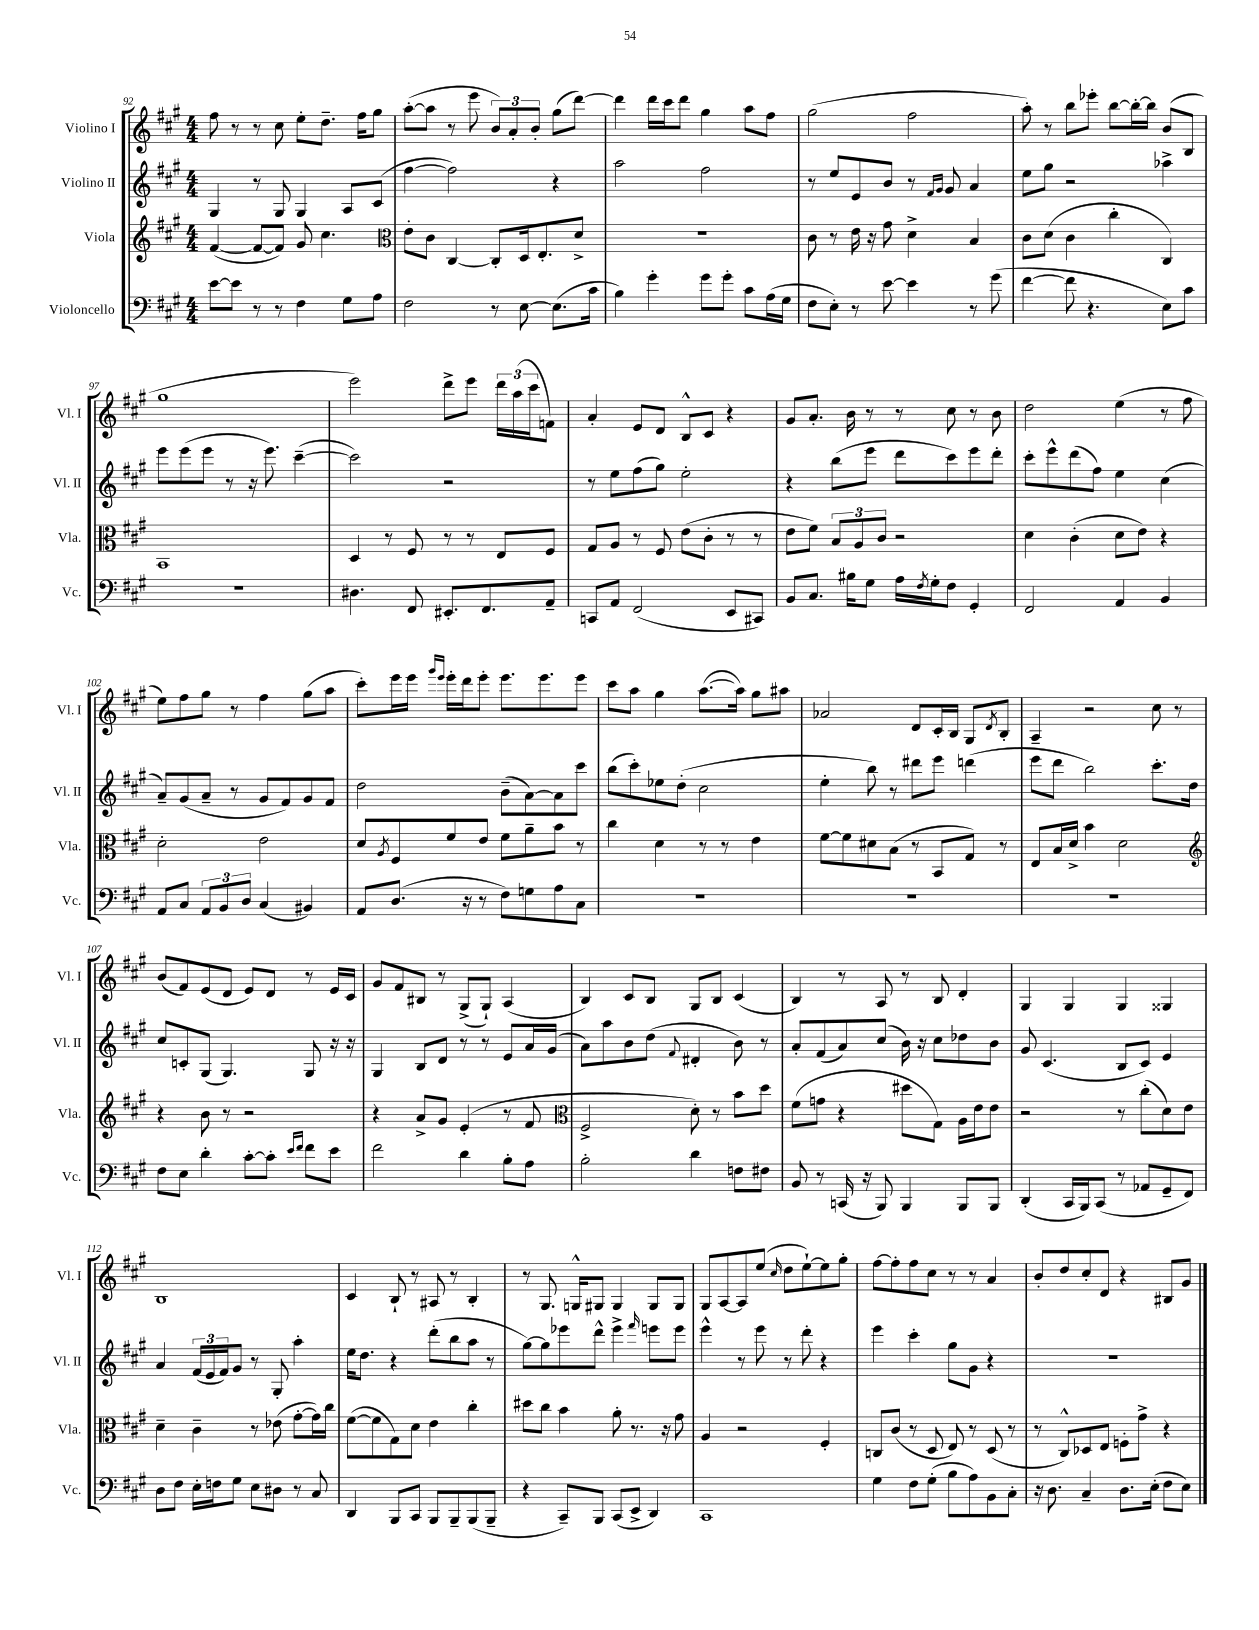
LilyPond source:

<<
\new StaffGroup <<
\new Staff = "s0" \with { instrumentName = "Violino I" shortInstrumentName = "Vl. I" } {
    \clef treble \key a \major \numericTimeSignature \time 4/4
    fis''8 r8 r8 cis''8 e''8-. d''8.-- fis''16 gis''8 |
    a''8~-.( a''8 r8 e'''8 \tuplet 3/2 { b'8) a'8-. b'8-. } gis''8( d'''8~) |
    d'''4 d'''16 cis'''16 d'''8 gis''4 a''8 fis''8 |
    gis''2( fis''2 |
    a''8-.) r8 b''8 ees'''8-. b''8~ b''16~-. b''16 b'8( b8 |
    gis''1 |
    e'''2) d'''8-> e'''8 \tuplet 3/2 { d'''16 a''16( cis'''16 } f'8) |
    a'4-. e'8 d'8 b8-^ cis'8 r4 |
    gis'8 a'8.-. b'16 r8 r8 cis''8 r8 b'8 |
    d''2 e''4( r8 fis''8 |
    e''8) fis''8 gis''8 r8 fis''4 gis''8( a''8 |
    cis'''8-.) e'''16 e'''16 \grace { gis'''16 e'''16 } e'''16-. d'''16 e'''8-. e'''8. e'''8. e'''8 |
    cis'''8 a''8 gis''4 a''8.~( a''16) gis''8 ais''8 |
    aes'2 d'8 cis'16-. b16 gis8 \acciaccatura { d'8 } b8-. |
    a4-- r2 cis''8 r8 |
    b'8( fis'8) e'8( d'8 e'8) d'8 r8 e'16 cis'16 |
    gis'8 fis'8 bis8 r8 gis8->( gis8-!) a4( |
    b4) cis'8 b8 gis8 b8 cis'4( |
    b4) r8 a8 r8 b8 d'4-. |
    gis4 gis4 gis4 gisis4 |
    b1 |
    cis'4 b8-! r8 ais8 r8 b4-. |
    r8 gis8. g16-^ gis8 gis4 gis8 gis8 |
    gis8 a8~ a8 e''8( \grace { cis''16 } d''8 e''8~-!) e''8 gis''8-. |
    fis''8~ fis''8-. fis''8 cis''8 r8 r8 a'4 |
    b'8-. d''8 cis''8-. d'8 r4 bis8 gis'8 \bar "|." |
}
\new Staff = "s1" \with { instrumentName = "Violino II" shortInstrumentName = "Vl. II" } {
    \clef treble \key a \major \numericTimeSignature \time 4/4
    gis4 r8 gis8 gis4 a8 cis'8( |
    fis''4~ fis''2) r4 |
    a''2 fis''2 |
    r8 e''8 e'8 b'8 r8 \grace { fis'16 gis'16 } gis'8 a'4 |
    e''8 gis''8 r2 aes''4-> |
    e'''8 e'''8( e'''8 r8 r16 e'''8.) cis'''4~--( |
    cis'''2) r2 |
    r8 e''8 fis''8( gis''8) e''2-. |
    r4 b''8( e'''8 d'''8 cis'''8) e'''8 d'''8-. |
    cis'''8-. e'''8-^ d'''8( fis''8) e''4 cis''4( |
    a'8--) gis'8( a'8-- r8 gis'8 fis'8) gis'8 fis'8 |
    d''2 b'8--( a'8~) a'8 cis'''8 |
    b''8( cis'''8-.) ees''8 d''8-.( cis''2 |
    e''4-. b''8) r8 dis'''8 e'''8 d'''4( |
    e'''8 d'''8 b''2) cis'''8.-. d''16 |
    cis''8 c'8-. gis8( gis4.) gis8 r16 r16 |
    gis4 b8 d'8 r8 r8 e'8 a'16 gis'16( |
    a'8) a''8 b'8 d''8( \appoggiatura { fis'8 } dis'4-. b'8) r8 |
    a'8-. fis'8( a'8) cis''8( b'16) r16 cis''8 des''8 b'8 |
    gis'8 cis'4.( b8 cis'8) e'4 |
    a'4 \tuplet 3/2 { fis'16( e'16 fis'16) } gis'8 r8 gis8-. a''4-. |
    e''16 d''8. r4 d'''8-.( b''8 a''8 r8 |
    gis''8~) gis''8 ees'''8 d'''8-^ ees'''4-> \grace { fis'''16 } e'''8 e'''8 |
    e'''4-^ r8 e'''8 r8 d'''8-. r4 |
    e'''4 cis'''4-. gis''8 gis'8 r4 |
    R1 \bar "|." |
}
\new Staff = "s2" \with { instrumentName = "Viola" shortInstrumentName = "Vla." } {
    \clef treble \key a \major \numericTimeSignature \time 4/4
    fis'4~( fis'8~ fis'8) gis'8 cis''4. |
    \clef alto e'8-. cis'8 cis4~ cis8-. d16 e8.-. d'8-> |
    R1 |
    cis'8 r8 e'16 r16 gis'8 d'4-> b4 |
    cis'8 d'8( cis'4 cis''4-. cis4) |
    b,1 |
    d4 r8 fis8 r8 r8 e8 fis8 |
    gis8 a8 r8 fis8 e'8( cis'8-. r8 r8 |
    e'8 fis'8) \tuplet 3/2 { b8 a8 cis'8 } r2 |
    d'4 cis'4-.( d'8 e'8) r4 |
    d'2-. e'2 |
    d'8 \acciaccatura { a8 } fis8 fis'8 e'8 fis'8 a'8-- b'8 r8 |
    cis''4 d'4 r8 r8 e'4 |
    fis'8~ fis'8 dis'8 b8( r8 b,8 gis8) r8 |
    e8 b16 d'16-> b'4 d'2 |
    \clef treble r4 b'8 r8 r2 |
    r4 a'8-> gis'8 e'4-.( r8 fis'8 |
    \clef alto fis2-> d'8-.) r8 b'8 d''8 |
    fis'8( g'8 r4 dis''8 gis8) a16 e'16 e'8 |
    r2 r8 cis''8-.( d'8) e'8 |
    d'4-- cis'4-- r8 ees'8( gis'8~-. gis'16) cis''16 |
    fis'8~( fis'8 gis8) d'8 e'4 cis''4-. |
    dis''8 cis''8 b'4 a'8-. r8. r16 gis'8 |
    a4 r2 fis4-. |
    c8 cis'8( r8 d8 e8) r8 d8( r8 |
    r8 cis8-^) des8 e8 f8-. gis'8-> r4 \bar "|." |
}
\new Staff = "s3" \with { instrumentName = "Violoncello" shortInstrumentName = "Vc." } {
    \clef bass \key a \major \numericTimeSignature \time 4/4
    e'8~ e'8 r8 r8 fis4 gis8 a8 |
    fis2 r8 e8~ e8.( cis'16 |
    b4) gis'4-. gis'8 gis'8-. cis'8 a16( gis16 |
    fis8 e8-.) r8 e'8~ e'4 r8 gis'8( |
    fis'4~ fis'8 r4. e8) cis'8 |
    r1 |
    dis4. fis,8 eis,8.-. fis,8. a,8-- |
    c,8 a,8 fis,2( e,8 cis,8) |
    b,8 cis8. bis16 gis8 a16 \acciaccatura { fis8 } gis16-. fis8 gis,4-. |
    fis,2 a,4 b,4 |
    a,8 cis8 \tuplet 3/2 { a,8 b,8 d8 } cis4( bis,4) |
    a,8 d8.( r16 r8 fis8) g8 a8 cis8 |
    R1 |
    R1 |
    R1 |
    fis8 e8 d'4-. cis'8~-. cis'8-. \grace { e'16 fis'16 } fis'8 e'8 |
    fis'2 d'4 b8-. a8 |
    b2-. d'4 f8 fis8 |
    b,8 r8 c,16( r16 b,,8) b,,4 b,,8 b,,8 |
    d,4-.( cis,16 b,,16) cis,8( r8 aes,8 gis,8-- fis,8) |
    d8 fis8 e16-. f16 gis8 e8 dis8 r8 cis8 |
    d,4 b,,8 cis,8 b,,8 b,,8-- b,,8( b,,8-- |
    r4 cis,8--) b,,8 cis,8( e,8-> d,4) |
    cis,1 |
    gis4 fis8 gis8-.( b8 a8) b,8 cis8-. |
    r16 d8. cis4-- d8. e16-.( fis8 e8) \bar "|." |
}
>>
>>
\layout { \context { \Score currentBarNumber = #92 } }
